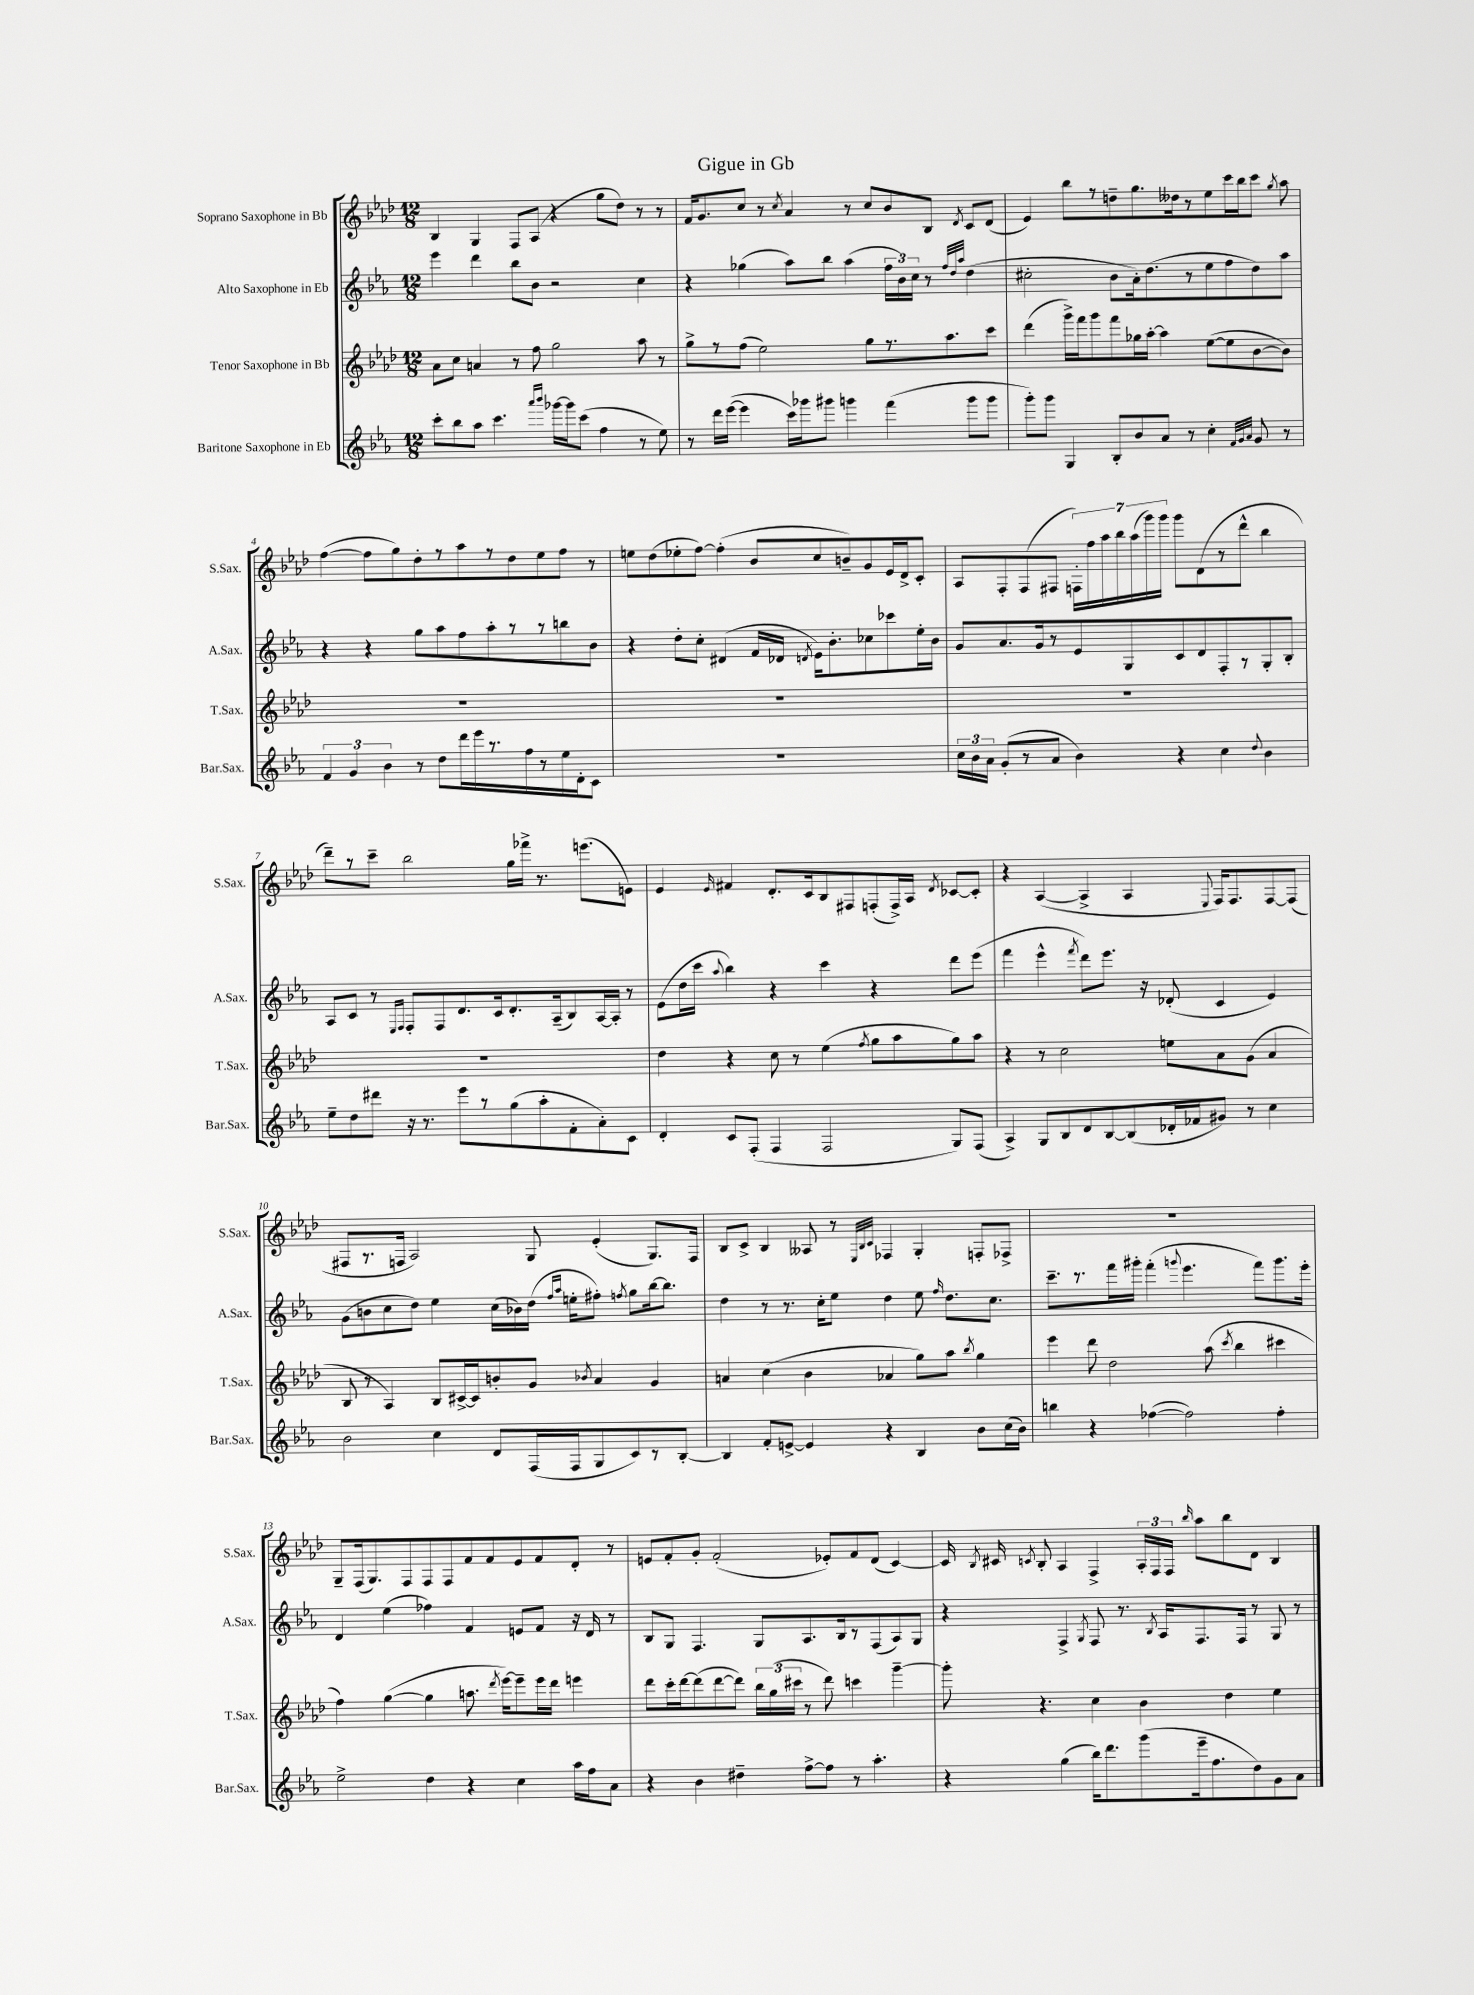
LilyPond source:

\header { title = "Gigue in Gb" }
<<
\new StaffGroup <<
\new Staff = "s0" \with { instrumentName = "Soprano Saxophone in Bb" shortInstrumentName = "S.Sax." } {
    \clef treble \key aes \major \numericTimeSignature \time 12/8
    \autoBeamOff bes4 g4 f8[ aes8]( r4 g''8[ des''8]) r8 r8 |
    f'16[ g'8. c''8] r8 \acciaccatura { c''8 } aes'4 r8 c''8[ bes'8 bes8] \acciaccatura { des'8 } c'8[ des'8]( |
    ees'4) bes''8[ r8 d''8-- g''8. deses''16 r8 ees''8 c'''16 bes''16 c'''8] \acciaccatura { g''8 } aes''8 |
    f''4~( f''8[ g''8) des''8-. r8 aes''8 r8 des''8 ees''8 f''8] r8 |
    e''8[ des''8( ees''8-. f''8]~) f''4-.( bes'8[ c''8 b'8--) g'8 ees'16 des'16-> c'8]-. |
    aes8[ f8-. f8( fis8] \tuplet 7/4 { f16[-.) f''16 aes''16 bes''16 aes''16( g'''16) g'''16] } g'''8[ des'8( r8 des'''8]-^ bes''4 |
    des'''8[--) r8 c'''8]-- bes''2 g''16[ fes'''16]-> r8. e'''8.[( e'8]) |
    ees'4 \grace { ees'16 } fis'4 des'8.[-. c'16 bes8 fis8 f8-.( f16->) aes16] \acciaccatura { des'8 } ces'8[~ ces'8]-. |
    r4 aes4~( aes4-> aes4 \appoggiatura { ees8 } f16[) f8. f8~ f8]( |
    fis8[ r8. f16] aes2) g8 ees'4-.( g8.[) f16] |
    bes8[ c'8]-> bes4 aeses8 r8 \grace { ees32[ bes32 c'32] } fes4 g4-. f8[-. fes8]-> |
    R1. |
    g8[-- f16( g8.) f8 f8 f8 f'8 f'8 ees'8 f'8 des'8]-. r8 |
    e'8[ f'8-. g'8]-. f'2-.( ees'8[-.) f'8 des'8]( c'4~) |
    c'16 \acciaccatura { bes8 } cis'16 \acciaccatura { c'8 } bes8-. aes4 f4-> \tuplet 3/2 { aes16[-. f16 f16] } \grace { bes''16 } aes''8[ bes''8 des'8] bes4 \bar "|." |
}
\new Staff = "s1" \with { instrumentName = "Alto Saxophone in Eb" shortInstrumentName = "A.Sax." } {
    \clef treble \key ees \major \numericTimeSignature \time 12/8
    \autoBeamOff ees'''4 d'''4 bes''8[ bes'8] r2 c''4 |
    r4 ges''4( aes''8[) bes''8] aes''4( \tuplet 3/2 { f''16[ bes'16) c''16] } r8 \grace { f''32[ d''32 aes''32] } d''4( |
    cis''2-. bes'8[ aes'16-.) d''8.( r8 ees''8 f''8 d''8) aes''8] |
    r4 r4 g''8[ aes''8 f''8 aes''8-. r8 r8 b''8 bes'8] |
    r4 d''8[-. c''8]-. dis'4( f'16[ des'16] \acciaccatura { d'8 } ees'16[) bes'8.-. ces''8 ces'''8 ees''16-. bes'16] |
    g'8[ aes'8. g'16 r8 ees'8 g8 c'8 d'8 f8-. r8 g8-. bes8]-. |
    aes8[ c'8] r8 \grace { ees16[ f16] } f8[-. f8 d'8. c'16 d'8.-. aes16--( bes8) aes16~ aes16]-. r8 |
    ees'8[( d''16 c'''16] \appoggiatura { aes''8 } bes''4) r4 c'''4 r4 d'''8[ ees'''8]( |
    f'''4 ees'''4-^ \acciaccatura { f'''8 } d'''8[) ees'''8.] r16 des'8-.( c'4 ees'4) |
    g'8[( b'8 c''8 d''8]) ees''4 c''16[( bes'16) d''16]( \grace { f''16[ aes''16] } e''16[-. fis''8]-.) \acciaccatura { f''8 } g''8[ bes''16~ bes''8.] |
    d''4 r8 r8. c''16[-. ees''8] d''4 ees''8 \grace { f''16 } d''8.[ c''8.] |
    c'''8.[-- r8. f'''16 gis'''16]-. f'''4-.( \appoggiatura { g'''8 } ees'''4. f'''8[) g'''8. ees'''16]-. |
    d'4 ees''4( fes''4) f'4 e'8[ f'8] r16 d'16 r8 |
    bes8[ g8] f4. g8[ aes8. bes16 r8 f8( aes8) g8] |
    r4 f4-> \acciaccatura { g8 } f8 r8. \acciaccatura { bes8 } aes16[ f8. f16] r8 g8 r8 \bar "|." |
}
\new Staff = "s2" \with { instrumentName = "Tenor Saxophone in Bb" shortInstrumentName = "T.Sax." } {
    \clef treble \key aes \major \numericTimeSignature \time 12/8
    \autoBeamOff aes'8[ c''8] a'4 r8 f''8 g''2 aes''8 r8 |
    g''8[-> r8 f''8]( ees''2) g''8[ r8. aes''8. c'''8] |
    des'''4( g'''16[->) f'''16 g'''8 f'''8 ges''16 aes''16]~-. aes''4 ees''8[~( ees''8 bes'8~ bes'8]) |
    R1. |
    R1. |
    R1. |
    R1. |
    des''4 r4 c''8 r8 ees''4( \acciaccatura { f''8 } g''8[ aes''8 g''8) aes''8] |
    r4 r8 c''2 e''8[ aes'8 g'8]( aes'4 |
    bes8 r8 aes4) bes8[ cis'16~-> cis'16 b'8-. g'8] \acciaccatura { bes'8 } aes'4 g'4 |
    a'4 c''4( bes'4 aes'4 g''8[) aes''8] \acciaccatura { bes''8 } g''4 |
    ees'''4 des'''8 des''2 aes''8( \acciaccatura { c'''8 } bes''4 cis'''4 |
    f''4) g''4~( g''4 a''8. \acciaccatura { des'''8 } ees'''16[~) ees'''8-- ees'''16 des'''16] e'''4 |
    des'''8[ c'''16-. des'''16~ des'''8( des'''8~ des'''8]) \tuplet 3/2 { bes''16[ g''16( cis'''16] } r8 des'''8) c'''4 g'''4~-- |
    g'''8-. r4. c''4 bes'4 des''4 ees''4 \bar "|." |
}
\new Staff = "s3" \with { instrumentName = "Baritone Saxophone in Eb" shortInstrumentName = "Bar.Sax." } {
    \clef treble \key ees \major \numericTimeSignature \time 12/8
    \autoBeamOff c'''8[-. bes''8 aes''8] c'''4. \grace { aes'''16[ bes'''16] } ges'''16[~ ges'''16 c'''8]( f''4 r8 ees''8) |
    r8 d'''16[ ees'''16]~( ees'''4 c'''16[) ges'''16 gis'''8] g'''4 f'''4( g'''8[ g'''8] |
    g'''8[-.) g'''8] g4 bes8[-. bes'8 aes'8] r8 c''4-. \grace { f'32[ g'32 aes'32] } g'8 r8 |
    \tuplet 3/2 { f'4 g'4 bes'4 } r8 d''8[ d'''16 ees'''16 r8. f''16 r8 ees''16 d'16-. c'8] |
    R1. |
    \tuplet 3/2 { c''16[ bes'16 aes'16] } g'8[-.( r8 aes'8] bes'4) r4 c''4 \appoggiatura { d''8 } bes'4 |
    ees''8[-- d''8 dis'''8] r16 r8. ees'''8[ r8 g''8( aes''8-. f'8-. aes'8-.) c'8] |
    d'4-. c'8[ f8]-.( f4 f2 g8[) f8]( |
    aes4->) g8[ bes8 d'8 bes8~ bes8( des'16-. fes'16 gis'8]) r8 c''4 |
    bes'2 c''4 d'8[ f16( f16 g8 c'8) r8 bes8]~-. |
    bes4 f'8[-. e'8]~-> e'4 r4 bes4 bes'8[ c''16( bes'16]) |
    b''4 r4 fes''4~( fes''2) fes''4-. |
    ees''2-> d''4 r4 c''4 aes''16[ f''16 aes'8] |
    r4 bes'4 dis''4-- f''8[~-> f''8] r8 aes''4.-. |
    r4 g''4( bes''16[) d'''8. g'''8( ees'''16-- f''8. d''8) g'8 aes'8] \bar "|." |
}
>>
>>
